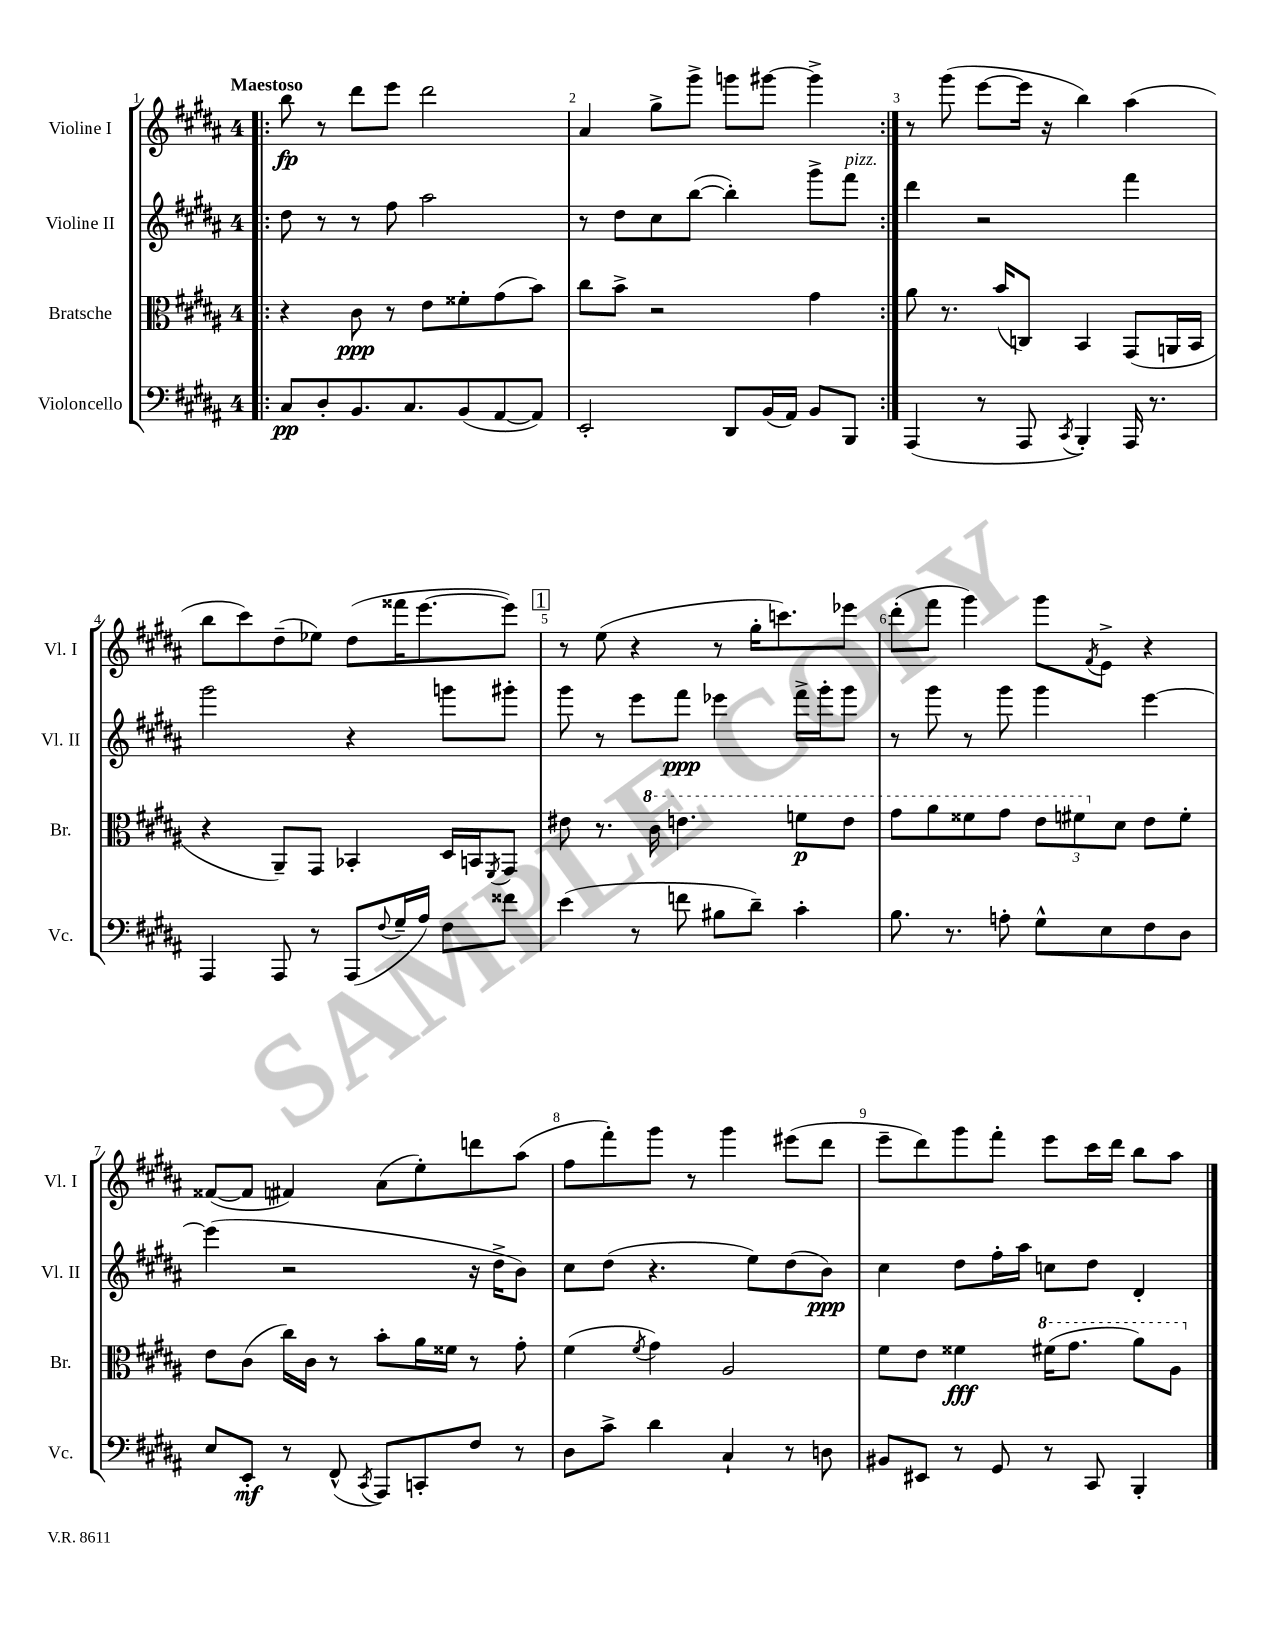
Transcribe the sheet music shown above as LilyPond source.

<<
\new StaffGroup <<
\new Staff = "s0" \with { instrumentName = "Violine I" shortInstrumentName = "Vl. I" } {
    \clef treble \key b \major \once \override Staff.TimeSignature.style = #'single-digit \time 4/4 \tempo "Maestoso"
    \repeat volta 2 { \bar ".|:" b''8\fp r8 dis'''8 e'''8 dis'''2 |
    ais'4 gis''8-> gis'''8-> g'''8 gis'''8~ gis'''4-> | }
    r8 gis'''8( e'''8~ e'''16 r16 b''4) ais''4( |
    b''8 cis'''8) dis''8--( ees''8) dis''8( fisis'''16 e'''8.~ e'''8) |
    \mark \markup { \box "1" } r8 e''8( r4 r8 gis''16-. c'''8.) ees'''8 |
    dis'''8-.( fis'''8 gis'''4) gis'''8 \acciaccatura { fis'8 } e'8-> r4 |
    fisis'8~( fisis'8 fis'4) ais'8( e''8-.) d'''8 ais''8( |
    fis''8 fis'''8-.) gis'''8 r8 gis'''4 eis'''8( dis'''8 |
    e'''8-- dis'''8) gis'''8 fis'''8-. e'''8 cis'''16 dis'''16 b''8 ais''8 \bar "|." |
}
\new Staff = "s1" \with { instrumentName = "Violine II" shortInstrumentName = "Vl. II" } {
    \clef treble \key b \major \once \override Staff.TimeSignature.style = #'single-digit \time 4/4
    \repeat volta 2 { \bar ".|:" dis''8 r8 r8 fis''8 ais''2 |
    r8 dis''8 cis''8 b''8~( b''4-.) gis'''8-> fis'''8^\markup { \italic "pizz." } | }
    dis'''4 r2 fis'''4 |
    gis'''2 r4 g'''8 gis'''8-. |
    \mark \markup { \box "1" } gis'''8 r8 e'''8 fis'''8\ppp ees'''4 fis'''16-> gis'''16-. gis'''8 |
    r8 gis'''8 r8 gis'''8 gis'''4 e'''4~ |
    e'''4( r2 r16 dis''16-> b'8) |
    cis''8 dis''8( r4. e''8) dis''8( b'8\ppp) |
    cis''4 dis''8 fis''16-. ais''16 c''8 dis''8 dis'4-. \bar "|." |
}
\new Staff = "s2" \with { instrumentName = "Bratsche" shortInstrumentName = "Br." } {
    \clef alto \key b \major \once \override Staff.TimeSignature.style = #'single-digit \time 4/4
    \repeat volta 2 { \bar ".|:" r4 cis'8\ppp r8 e'8 fisis'8-. gis'8( b'8) |
    cis''8 b'8-> r2 gis'4 | }
    ais'8 r8. b'16( c8) b,4 gis,8( a,16 b,16 |
    r4 ais,8--) gis,8 bes,4-. dis16 b,16 \acciaccatura { fis,8 } gis,8 |
    \mark \markup { \box "1" } eis'8 r8. \ottava #1 cis''16 e''!4. f''8\p e''8 |
    gis''8 ais''8 fisis''8 gis''8 \tuplet 3/2 { e''8 fis''8 \ottava #0 dis'8 } e'8 fis'8-. |
    e'8 cis'8( cis''16) cis'16 r8 b'8-. ais'16 fisis'16 r8 gis'8-. |
    fis'4( \acciaccatura { fis'8 } gis'4) ais2 |
    fis'8 e'8 fisis'4\fff \ottava #1 fis''!16( gis''8. ais''8) ais'8 \ottava #0 \bar "|." |
}
\new Staff = "s3" \with { instrumentName = "Violoncello" shortInstrumentName = "Vc." } {
    \clef bass \key b \major \once \override Staff.TimeSignature.style = #'single-digit \time 4/4
    \repeat volta 2 { \bar ".|:" cis8\pp dis8-. b,8. cis8. b,8( ais,8~ ais,8) |
    e,2-. dis,8 b,16( ais,16) b,8 b,,8 | }
    ais,,4( r8 ais,,8 \acciaccatura { cis,8 } b,,4-.) ais,,16 r8. |
    ais,,4 ais,,8 r8 ais,,8( \appoggiatura { fis8 } gis16-- ais16) fis8 fisis'8 |
    \mark \markup { \box "1" } e'4( r8 f'8 bis8 dis'8--) cis'4-. |
    b8. r8. a8-. gis8-^ e8 fis8 dis8 |
    e8 e,8-.\mf r8 fis,8-^( \acciaccatura { cis,8 } ais,,8) c,8-. fis8 r8 |
    dis8 cis'8-> dis'4 cis4-! r8 d8 |
    bis,8 eis,8 r8 gis,8 r8 cis,8 b,,4-. \bar "|." |
}
>>
>>
\layout { \context { \Score \override BarNumber.break-visibility = ##(#f #t #t) barNumberVisibility = #all-bar-numbers-visible } }
